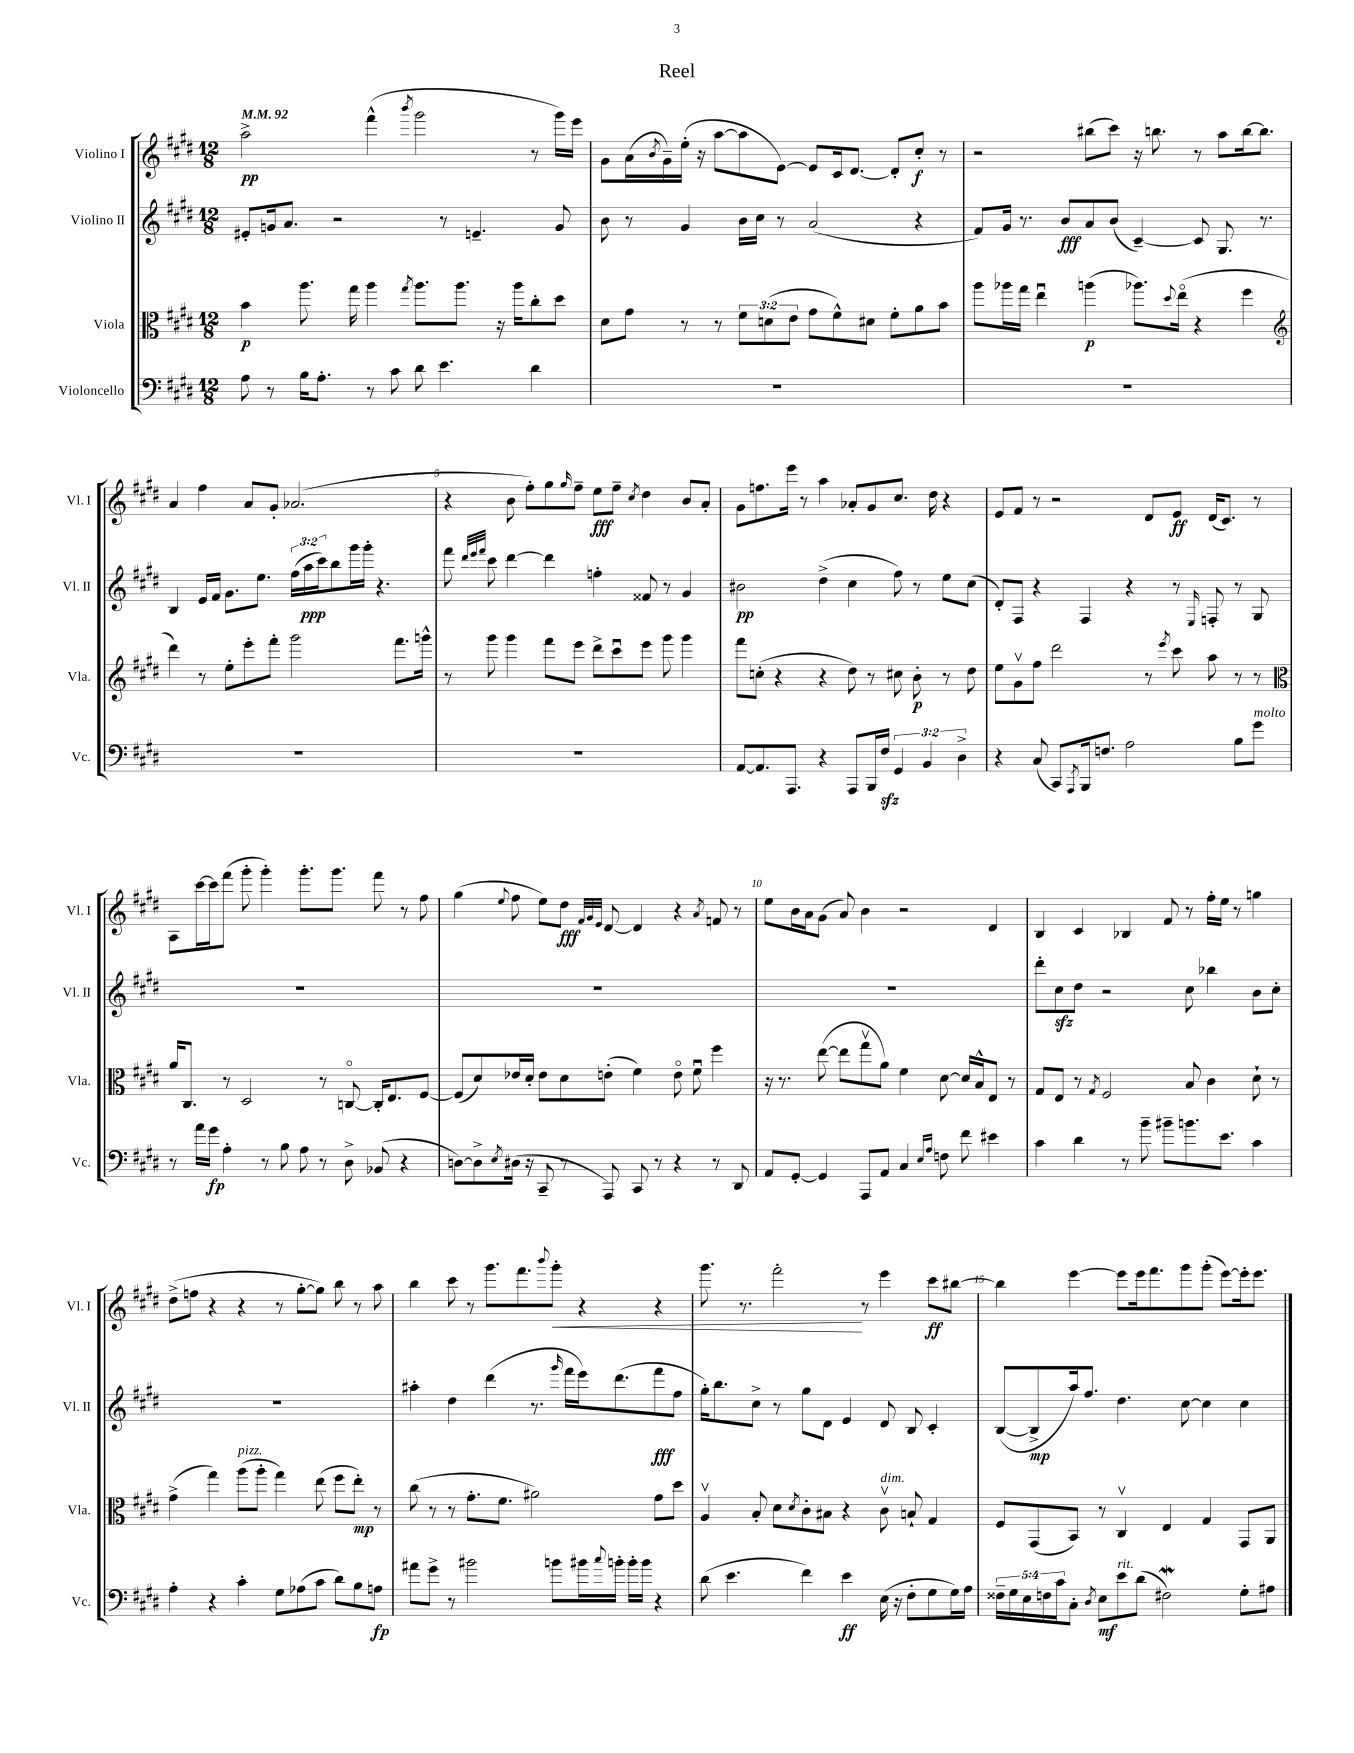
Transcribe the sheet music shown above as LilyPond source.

\header { title = "Reel" }
<<
\new StaffGroup <<
\new Staff = "s0" \with { instrumentName = "Violino I" shortInstrumentName = "Vl. I" } {
    \clef treble \key e \major \numericTimeSignature \time 12/8 \tempo 4 = 92
    a''2->\pp fis'''4-^( \acciaccatura { b'''8 } gis'''2 r8 gis'''16) e'''16 |
    gis'8 a'16( \acciaccatura { b'8 } gis'16--) e''16-.( r16 a''8~ a''8 e'8~) e'8 cis'16 dis'8.~ dis'8-. cis''8-.\f r8 |
    r2 bis''8( cis'''8) r16 b''8. r8 a''8 b''16~ b''8. |
    a'4 fis''4 a'8 gis'8-. aes'2.( |
    r4 b'8 fis''8-.) gis''8 \grace { gis''16 } fis''8-- e''8\fff fis''8-- \acciaccatura { cis''8 } dis''4 b'8 a'8-. |
    gis'8 f''8. e'''16 r8 a''4 aes'8-. gis'8 cis''8. dis''16 r4 |
    e'8 fis'8 r8 r2 dis'8 e'8\ff dis'16( cis'8.) r8 |
    a8 cis'''16~ cis'''16 fis'''8( gis'''8-. gis'''4-.) gis'''8.-. gis'''8. fis'''8 r8 fis''8 |
    gis''4( \appoggiatura { e''8 } fis''8 e''8) dis''8\fff \grace { fis'32 gis'32 e'32 } dis'8~ dis'4 r4 \acciaccatura { a'8 } f'8 r8 |
    e''8 b'16 a'16 gis'8( a'8) b'4 r2 dis'4 |
    b4 cis'4 bes4 fis'8 r8 fis''16-. e''16 r8 g''4 |
    dis''8->( f''8 r4 r4 r8 gis''8~-. gis''8) b''8 r8 a''8 |
    b''4 cis'''8 r8 gis'''8. fis'''8. \appoggiatura { b'''8 } gis'''8-.\< r4 r4 |
    gis'''8. r8. fis'''2-.\! r8 e'''4 cis'''8\ff bis''8~ |
    bis''4 e'''4~ e'''8 e'''16 fis'''8. gis'''8 gis'''8-.( e'''8~) e'''16-. e'''8. \bar "|." |
}
\new Staff = "s1" \with { instrumentName = "Violino II" shortInstrumentName = "Vl. II" } {
    \clef treble \key e \major \numericTimeSignature \time 12/8 \override Staff.TupletNumber.text = #tuplet-number::calc-fraction-text
    eis'8-. g'16 a'8. r2 r8 e'4.-- g'8 |
    b'8 r8 gis'4 b'16 cis''16 r8 a'2( r4 |
    fis'8) gis'16 r8. b'8\fff a'8 b'8( cis'4~--) cis'8 gis8. r8. |
    b4 e'16 fis'16 gis'8. e''8. \tuplet 3/2 { fis''16( a''16\ppp cis'''16) } b''8 gis'''16 gis'''16-. r4. |
    fis'''8 \grace { dis'''32 e'''32 fis'''32 } cis'''8 dis'''4~ dis'''4 f''4-. fisis'8 r8 gis'4 |
    bis'2\pp dis''4->( cis''4 fis''8) r8 e''8 cis''8( |
    dis'8-.) fis8 r4 fis4 r4 r8 \grace { e16 } f8-. r8 gis8 |
    R1. |
    R1. |
    R1. |
    dis'''8-. cis''8\sfz dis''8 r2 cis''8 bes''4 b'8 cis''8-. |
    R1. |
    ais''4-. dis''4 dis'''4( r8. \grace { gis'''16 } fis'''16 e'''16) dis'''8.( fis'''8\fff fis''8 |
    gis''16-.) b''8. cis''8-> r8 gis''8 dis'8 e'4 dis'8 b8 cis'4-. |
    b8~( b8->\mp a''16) fis''8. dis''4. cis''8~ cis''4 cis''4 \bar "|." |
}
\new Staff = "s2" \with { instrumentName = "Viola" shortInstrumentName = "Vla." } {
    \clef alto \key e \major \numericTimeSignature \time 12/8 \override Staff.TupletNumber.text = #tuplet-number::calc-fraction-text
    b'4\p a''8. gis''16 a''4 \acciaccatura { gis''8 } a''8. a''8. r16 a''16 cis''8-. dis''8 |
    dis'8 gis'8 r8 r8 \tuplet 3/2 { fis'8 d'8( e'8 } gis'8 fis'8-^) dis'8 fis'8-. a'8 b'8 |
    a''8 aes''16 gis''16 e''4\downbow a''4\p( aes''8.) \appoggiatura { dis''8 } e''16\flageolet( r4 fis''4 |
    \clef treble dis'''4) r8 e''8-. e'''8-. fis'''8-. gis'''2 fis'''8. g'''16-^ |
    r8 gis'''8 gis'''4 fis'''8 e'''8 dis'''8-> cis'''8\downbow e'''8 gis'''8 gis'''4 |
    fis'''8 c''8-.( r4 r4 dis''8) r8 cis''8 b'8-.\p r8 dis''8 |
    e''8 gis'8\upbow fis''8 dis'''2 r8 \acciaccatura { e'''8 } cis'''8 a''8 r8 r8 |
    \clef alto a'16 cis8. r8 dis2 r8 c8~\flageolet c16-. e8. fis8~ |
    fis8( dis'8) ees'16 dis'16-. ees'8 dis'8 e'8-.( fis'4) e'8\flageolet fis'8\downbow fis''4 |
    r16 r8. e''8~( e''8 gis''8\upbow a'8) fis'4 dis'8~ dis'16 b16-^ e8 r8 |
    gis8 e8 r8 \acciaccatura { gis8 } fis2 b8 cis'4 dis'8-! r8 |
    gis'4->( gis''4) a''8^\markup { \italic "pizz." }( a''8-. gis''4) e''8( fis''8 e''8-.\mp) r8 |
    cis''8( r8 r8 gis'8.-. fis'8. ais'2) gis'8 dis''8 |
    a4\upbow b8-. dis'8 \acciaccatura { dis'8 } cis'8-. bis8 r4 cis'8\upbow^\markup { \italic "dim." } b8-! gis4 |
    fis8 gis,8( b,8) r8 cis4\upbow e4 gis4 gis,8 a,8 \bar "|." |
}
\new Staff = "s3" \with { instrumentName = "Violoncello" shortInstrumentName = "Vc." } {
    \clef bass \key e \major \numericTimeSignature \time 12/8 \override Staff.TupletNumber.text = #tuplet-number::calc-fraction-text
    a8 r8 b16 a8.-. r8 cis'8 dis'8 e'4. dis'4 |
    R1. |
    R1. |
    R1. |
    R1. |
    a,8~ a,8. a,,8. r4 a,,8 b,,16 fis16\sfz \tuplet 3/2 { gis,4 b,4 dis4-> } |
    r4 cis8( cis,8) \acciaccatura { a,,8 } b,,16 f8. a2 b8 gis'8^\markup { \italic "molto" } |
    r8 a'16 gis'16\fp a4-. r8 b8 a8 r8 dis8-> bes,8( r4 |
    d8~) d8-> \acciaccatura { e8 } dis16( r16 cis,8-- r8 a,,8) cis,8 r8 r4 r8 dis,8 |
    a,8 gis,8~-. gis,4 a,,8 a,8 cis4 \grace { e16 a16 } f8 fis'8 eis'4 |
    cis'4 dis'4 r8 b'8-- bis'8-- b'8. e'8. cis'4 |
    a4-. r4 cis'4-. gis8 aes8( cis'8 dis'8) b8 a8\fp |
    ais'8 gis'8-> r8 bis'2 b'8 bis'16 \appoggiatura { cis''8 } b'16-. b'16-. b'16 r4 |
    dis'8( e'4. fis'4) e'4\ff e16( r16 fis8-. gis8 gis16) a16 |
    \tuplet 5/4 { fisis16-- gis16 e16 f16 cis'16 } cis8-. \acciaccatura { dis8 } e8\mf e'8^\markup { \italic "rit." } dis'8( fis2\mordent) gis8-. ais8 \bar "|." |
}
>>
>>
\layout { \context { \Score \override BarNumber.break-visibility = ##(#f #t #t) barNumberVisibility = #(every-nth-bar-number-visible 5) } }
